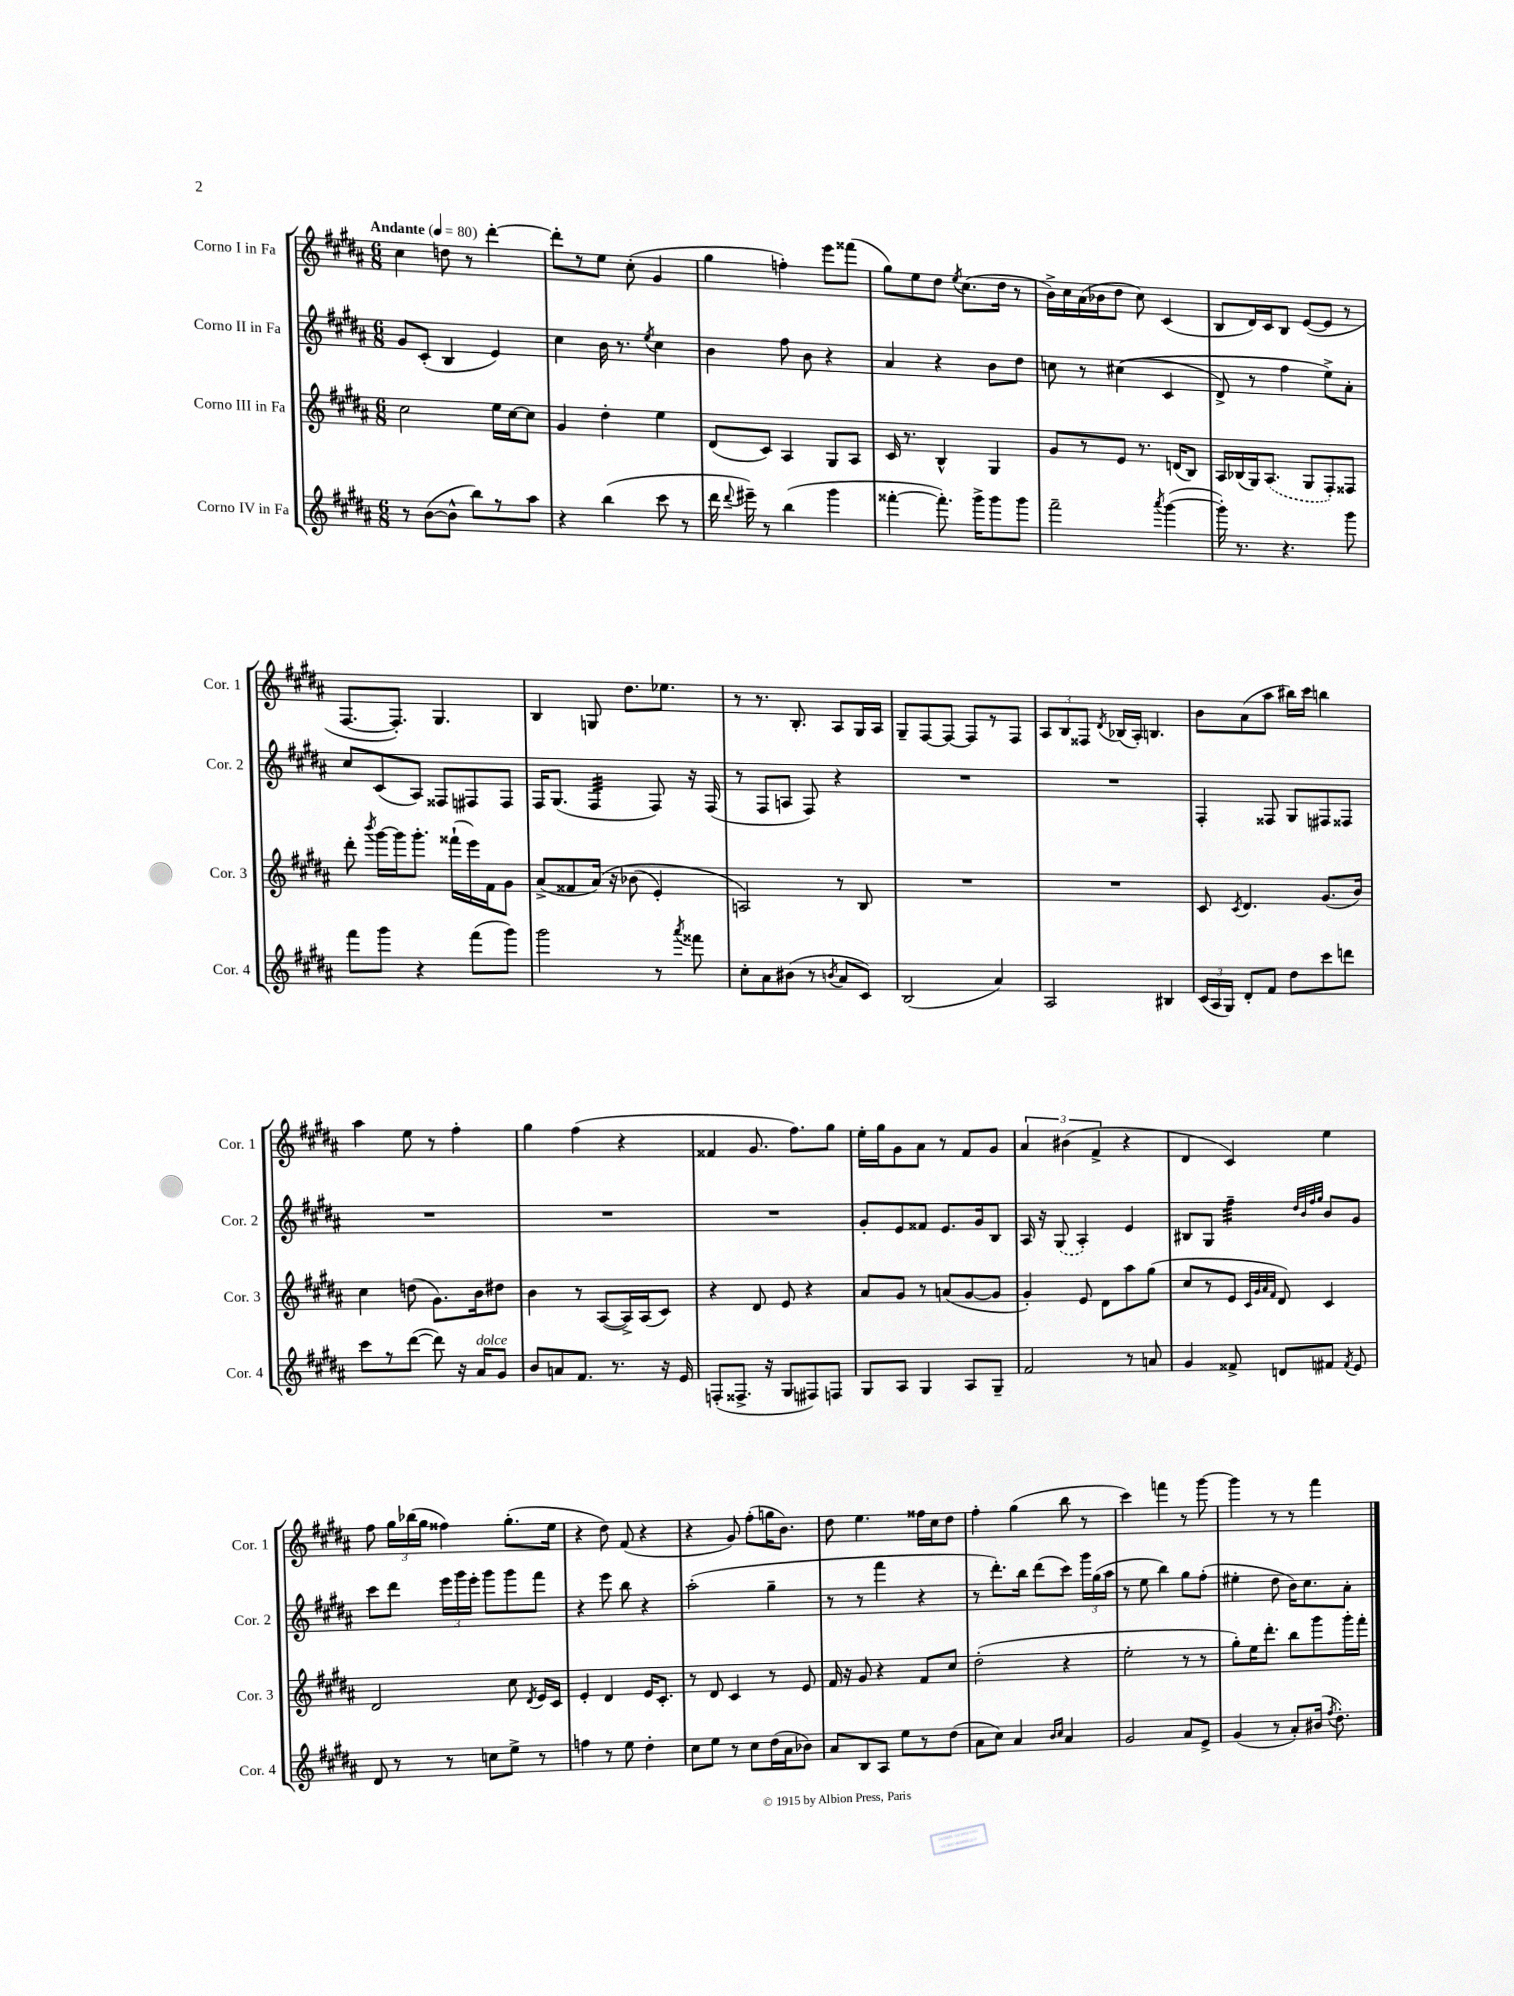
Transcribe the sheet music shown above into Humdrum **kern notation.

**kern	**kern	**kern	**kern
*staff4	*staff3	*staff2	*staff1
*clefG2	*clefG2	*clefG2	*clefG2
*k[f#c#g#d#a#]	*k[f#c#g#d#a#]	*k[f#c#g#d#a#]	*k[f#c#g#d#a#]
*M6/8	*M6/8	*M6/8	*M6/8
*MM80	*MM80	*MM80	*MM80
8r	2cc#	8g#	4cc#
([8b	.	(8c#'	.
8b^^]	.	4B	8dd
8bb)	.	.	8r
8r	16ee	4e)	[4ddd#'
.	[16cc#	.	.
8aa#	8cc#]	.	.
=	=	=	=
4r	4g#	4cc#	8ddd#']
.	.	.	8r
(4bb	4dd#'	16b	8ee
.	.	8.r	.
.	.	.	(8cc#'
.	.	8qee	.
8ccc#	4ee	4cc#	4g#
8r	.	.	.
=	=	=	=
16ddd#	(8d#	4b	4gg#
8qqddd#	.	.	.
16eee#~)	.	.	.
8r	8c#)	.	.
(4bb	4A#	8ff#	4ff')
.	.	8b	.
4ggg#	8G#	4r	8eee
.	8A#	.	(8fff##
=	=	=	=
[4fff##'	16c#	4a#	8gg#)
.	8.r	.	.
.	.	.	8ee
8.fff##'])	4B^^	4r	8dd#
.	.	.	8qee
.	.	.	(8.cc#
16ggg#^	.	.	.
8ggg#	4G#	8b	.
.	.	.	16dd#
8ggg#	.	8dd#	8r
=	=	=	=
2fff#~	8g#	8cc	16b^)
.	.	.	16cc#
.	8r	8r	(16a#
.	.	.	16b-
.	8e	&((4cc#	8dd#
.	8.r	.	8cc#)
8qaaa#	.	.	.
([4ggg#	.	4c#	(4c#
.	(16d	.	.
.	8B)	.	.
=	=	=	=
16ggg#'])	16A#	8d#^)	8B
8.r	(16B-	.	.
.	16G#)	8r	16d#)
.	(8.A#	.	16c#
4.r	.	4ff#	8B
.	8G#	.	([8e
.	8F#')	8ee^&)	8e]
8ggg#	8F##	8a#'	8r
=	=	=	=
8fff#	8ddd#'	8cc#	[8.F#
.	8qbbb	.	.
8ggg#	[16ggg#	(8c#	.
.	16ggg#]	.	8.F#'])
4r	8.ggg#'	8A#)	.
.	.	8F##	4.G#
.	(16fff##`	.	.
(8fff#	16eee)	8F#	.
.	16f#	.	.
8ggg#)	8g#	8F#	.
=	=	=	=
2ggg#	(8a#^	16F#	4B
.	.	(8.G#	.
.	8f##	.	.
.	&(16a#)	4F#	8G
.	16r	.	.
.	(8b-	.	8.dd#
8r	4e')	8F#)	.
.	.	.	8.ee-
8qaaa#	.	.	.
8fff##	.	16r	.
.	.	(16F#	.
=	=	=	=
8cc#'	2A&)	8r	8r
8a#	.	8F#	8.r
(8b#	.	8A	.
.	.	.	8.B'
8r	.	8F#)	.
8qb	.	.	.
8a#	8r	4r	8A#
8c#)	8B	.	16G#
.	.	.	16A#
=	=	=	=
(2B	2.r	2.r	8G#~
.	.	.	[8F#
.	.	.	8F#_
.	.	.	8F#]
4a#)	.	.	8r
.	.	.	8F#
=	=	=	=
2A#	2.r	2.r	12A#
.	.	.	12B
.	.	.	12F##
.	.	.	8qd#
.	.	.	(16B-
.	.	.	16A#')
.	.	.	4.B
4B#	.	.	.
=	=	=	=
(24c#	8c#	4F#'	8b
24A#	.	.	.
24G#)	.	.	.
.	8qc#	.	.
8d#'	4.d#	.	(8a#
8f#	.	8F##	8aa#
8dd#	.	8G#	16bb#)
.	.	.	16ccc#
8ccc#	(8.g#	8F#	4bb
8ddd	.	8F##	.
.	16b)	.	.
=	=	=	=
8ccc#	4cc#	2.r	4aa#
8r	.	.	.
([8ddd#	(8dd	.	8ee
8ddd#])	8.g#)	.	8r
16r	.	.	4ff#'
16a#	16b	.	.
8g#	8dd#	.	.
=	=	=	=
8b	4b	2.r	4gg#
8a	.	.	.
8.f#	8r	.	(4ff#
.	([8A#	.	.
8.r	.	.	.
.	16A#^])	.	4r
.	(16A#	.	.
16r	8c#)	.	.
16e	.	.	.
=	=	=	=
(8F'	4r	2.r	4f##
8.F##^	.	.	.
.	8d#	.	8.g#
16r	.	.	.
8G#	8e	.	.
.	.	.	8.ff#)
8F#)	4r	.	.
8F	.	.	8gg#
=	=	=	=
8G#	8a#	8g#'	16ee'
.	.	.	16gg#
8A#	8g#	8e	8g#
4G#	8r	8f##	8a#
.	(8a	8.e	8r
8A#	[8g#	.	8f#
.	.	16g#	.
8G#~	8g#]	8B	8g#
=	=	=	=
2f#	4g#')	16A#	6a#
.	.	16r	.
.	.	(8G#	.
.	.	.	(6b#
.	8e	4A#')	.
.	.	.	6f#^
.	8d#	.	.
8r	8aa#	4e	4r
8a	(8gg#	.	.
=	=	=	=
4g#	8cc#	8B#	4d#
.	8r	8G#	.
8f##^	8e	4ff#~	4c#)
.	32qqc#	.	.
.	32qqg#	.	.
.	32qqa#	.	.
.	32qqf#	.	.
8d	8d#)	.	.
.	.	32qqdd#	.
.	.	32qqb	.
.	.	32qqff#	.
.	.	32qqgg#	.
8f#	4c#	8b	4ee
8qf#	.	.	.
8e	.	8g#	.
=	=	=	=
8d#	2d#	8ccc#	8ff#
8r	.	8ddd#	24gg#
.	.	.	(24bb-
.	.	.	24gg#
8r	.	24eee	4ff##)
.	.	24ggg#	.
.	.	24eee'	.
8cc	.	8ggg#	.
8ee^	8cc#	8ggg#	(8.gg#'
.	8qd#	.	.
8r	16e	8fff#	.
.	16c#	.	16ee
=	=	=	=
4ff	4e'	4r	4r
8r	4d#	8eee	8dd#)
8ee	.	8bb	(8f#
4dd#'	16e	4r	4r
.	8.c#'	.	.
=	=	=	=
8cc#	8r	(2aa#'	4r
8ee	8d#	.	.
8r	4c#	.	8g#)
8cc#	.	.	(8ff#'
(16dd#	8r	4gg#~	16gg
16a#	.	.	8.b)
8b-)	8e	.	.
=	=	=	=
8a#	16f#	8r	8dd#
.	16r	.	.
8B	8g#	8r	4.ee
8A#	4r	4fff#	.
8ee	.	.	.
8r	8f#	4r	16ff##
.	.	.	16cc#
(8dd#	8cc#	.	8dd#
=	=	=	=
8a#	(2dd#'	8r	4ff#'
8cc#)	.	8.ddd#')	.
4a#	.	.	(4gg#
.	.	16bb	.
.	.	(8ddd#	.
16qqb	.	.	.
16qqcc#	.	.	.
4a#	4r	8ccc#)	8bb
.	.	24ggg#	8r
.	.	(24gg#	.
.	.	24aa#	.
=	=	=	=
2g#	2ee'	8r	4ccc#)
.	.	8ee	.
.	.	4bb)	4fff
8a#	8r	8gg#	8r
8e^	8r	(8ff#'	[8ggg#
=	=	=	=
(4g#	8gg#')	4ee#'	4ggg#]
.	16ee	.	.
.	8.ddd#'	.	.
8r	.	8dd#	8r
8a#')	8bb	16b)	8r
.	.	8.cc#	.
(16b#	8ggg#	.	4fff#
8qff#	.	.	.
8.dd#')	.	.	.
.	16ggg#'	8a#'	.
.	16fff#'	.	.
==	==	==	==
*-	*-	*-	*-
